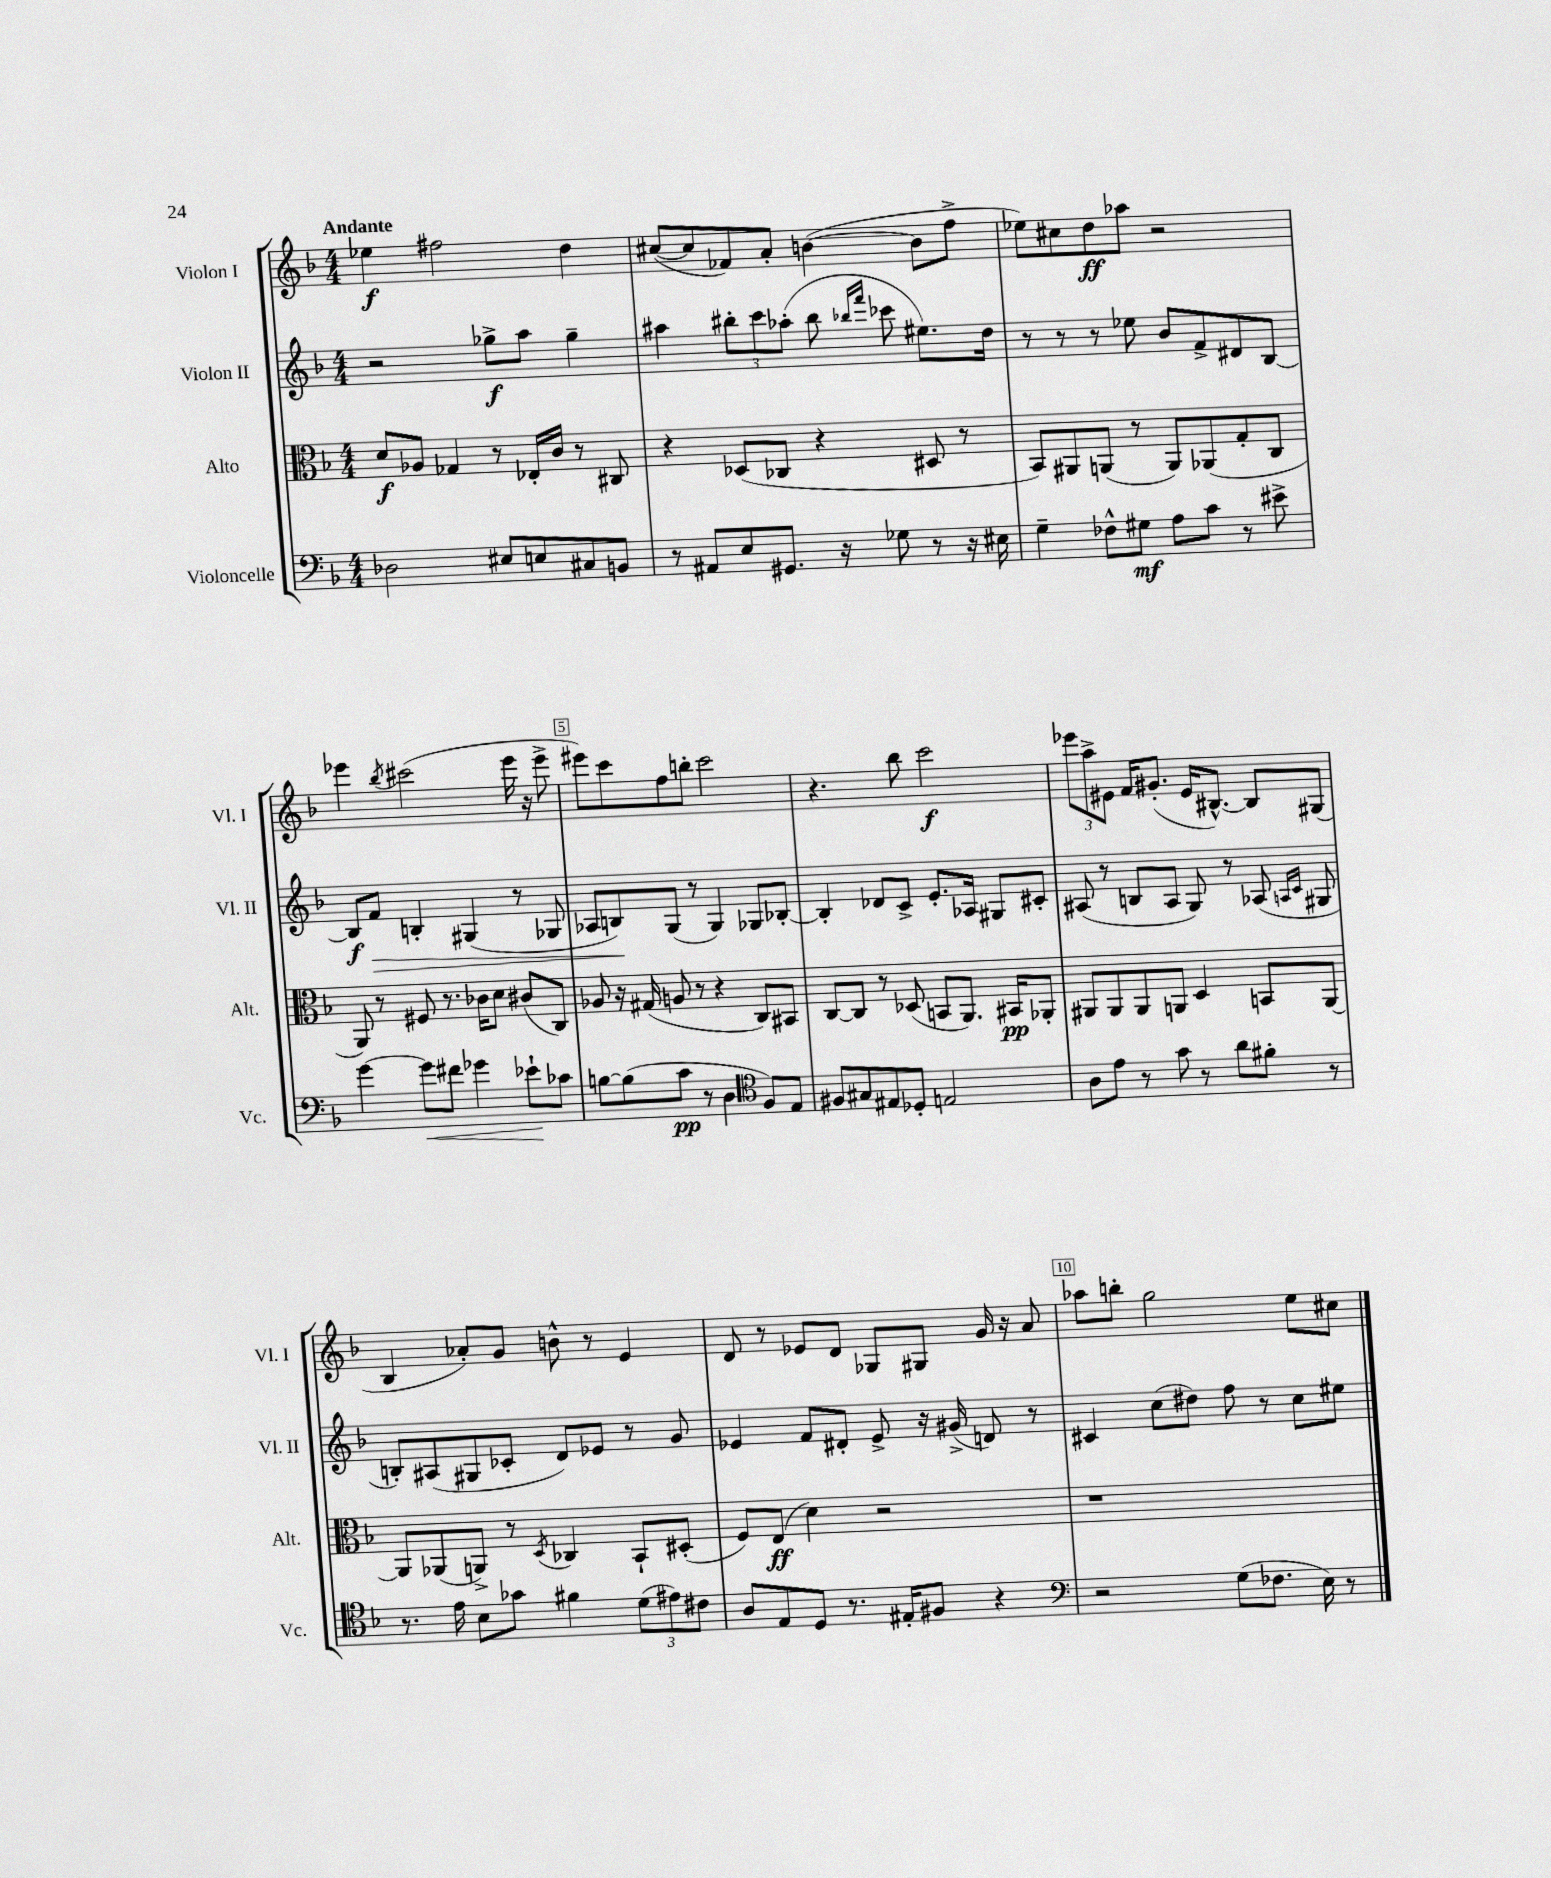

**kern	**kern	**kern	**kern
*staff4	*staff3	*staff2	*staff1
*clefF4	*clefC3	*clefG2	*clefG2
*k[b-]	*k[b-]	*k[b-]	*k[b-]
*M4/4	*M4/4	*M4/4	*M4/4
2D-	8d	2r	4ee-
.	8A-	.	.
.	4G-	.	2ff#
8E#	8r	8gg-^	.
8E	16E-'	8aa	.
.	16c	.	.
8C#	8r	4gg-~	4dd
8BB	8C#	.	.
=	=	=	=
8r	4r	4aa#	([8cc#
8AA#	.	.	8cc#]
8E	(8D-	12bb#'	8f-)
.	.	12ccc	.
8.GG#	8C-	.	8a'
.	.	(12aa-'	.
.	4r	8bb#	([4b
16r	.	.	.
.	.	16qqbb-	.
.	.	16qqfff	.
8G-	.	8ccc-	.
8r	8D#	8.ee#)	8b]
16r	8r	.	8ff^
16E#	.	16dd	.
=	=	=	=
4G~	8BB-)	8r	8ee-)
.	8AA#	8r	8cc#
8F-^^	(8AA	8r	8dd
8G#	8r	8ee-	8aa-
8A	8AA)	8b-	2r
8c	(8AA-	8f^	.
8r	8G'	8d#	.
8e#^	8C	[8B-	.
=	=	=	=
[4g	8AA)	8B-]	4eee-
.	8r	8f	.
.	.	.	8qbb-
8g]	8F#	4B'	(2ccc#
8f#	8.r	.	.
4g-	.	(4G#	.
.	16c-	.	.
.	8d	.	.
8e-`	(8c#	8r	16eee-
.	.	.	16r
8c-	8C)	8G-	8eee-^
=	=	=	=
[8B	8A-	8A-	8eee#)
(8B]	16r	8B)	8ccc
.	(16G#	.	.
8c	8A	(8G	8ff
8r	8r	8r	8bb'
4D	4r	4G)	2ccc
*clefC4	*	*	*
8F)	8C)	8G-	.
8E	8BB#	[8B-'	.
=	=	=	=
8F#	[8C	4B-']	4.r
8G#	8C]	.	.
8E#	8r	8d-	.
8D-'	(8D-	8c^	8bb-
2E	8BB	8.e'	2ccc
.	8.AA)	.	.
.	.	16A-	.
.	.	8G#	.
.	16BB#	.	.
.	8AA-'	8c#'	.
=	=	=	=
8A	8AA#	(8A#	12eee-
.	.	.	12aa^
8e	8AA#	8r	.
.	.	.	12e#
8r	8AA#	8B	16f
.	.	.	(8.g#'
8g	8AA	8A#	.
8r	4D	8G)	16e#
.	.	.	[8.B#^^)
8a	.	8r	.
8f#'	8BB	(8A-	8B#]
.	.	16qqA	.
.	.	16qqc	.
8r	[8AA	8G#	(8G#
=	=	=	=
8.r	8AA]	8B')	4B-
.	(8AA-	(8A#	.
16e	.	.	.
8B-	8AA^)	8G#	8a-')
8g-	8r	8c-'	8g
.	8qD	.	.
4f#	4C-	8d)	8b^^
.	.	8e-	8r
(12d	8BB-`	8r	4e
12e#)	.	.	.
.	(8D#'	8g	.
12c#	.	.	.
=	=	=	=
8A	8F)	4e-	8d
8E	(8E	.	8r
8D	4d)	8f	8e-
8.r	.	8d#'	8d
.	2r	8e-^	8G-
16E#'	.	.	.
8F#	.	16r	8G#
.	.	(16g#^	.
4r	.	8d)	16g
.	.	.	16r
.	.	8r	8a
=	=	=	=
*clefF4	*	*	*
2r	1r	4c#	8aa-
.	.	.	8bb'
.	.	(8cc	2gg
.	.	8dd#)	.
(8G	.	8ff	.
8.F-	.	8r	.
.	.	8cc	8ee
16E)	.	.	.
8r	.	8ee#	8cc#
==	==	==	==
*-	*-	*-	*-
